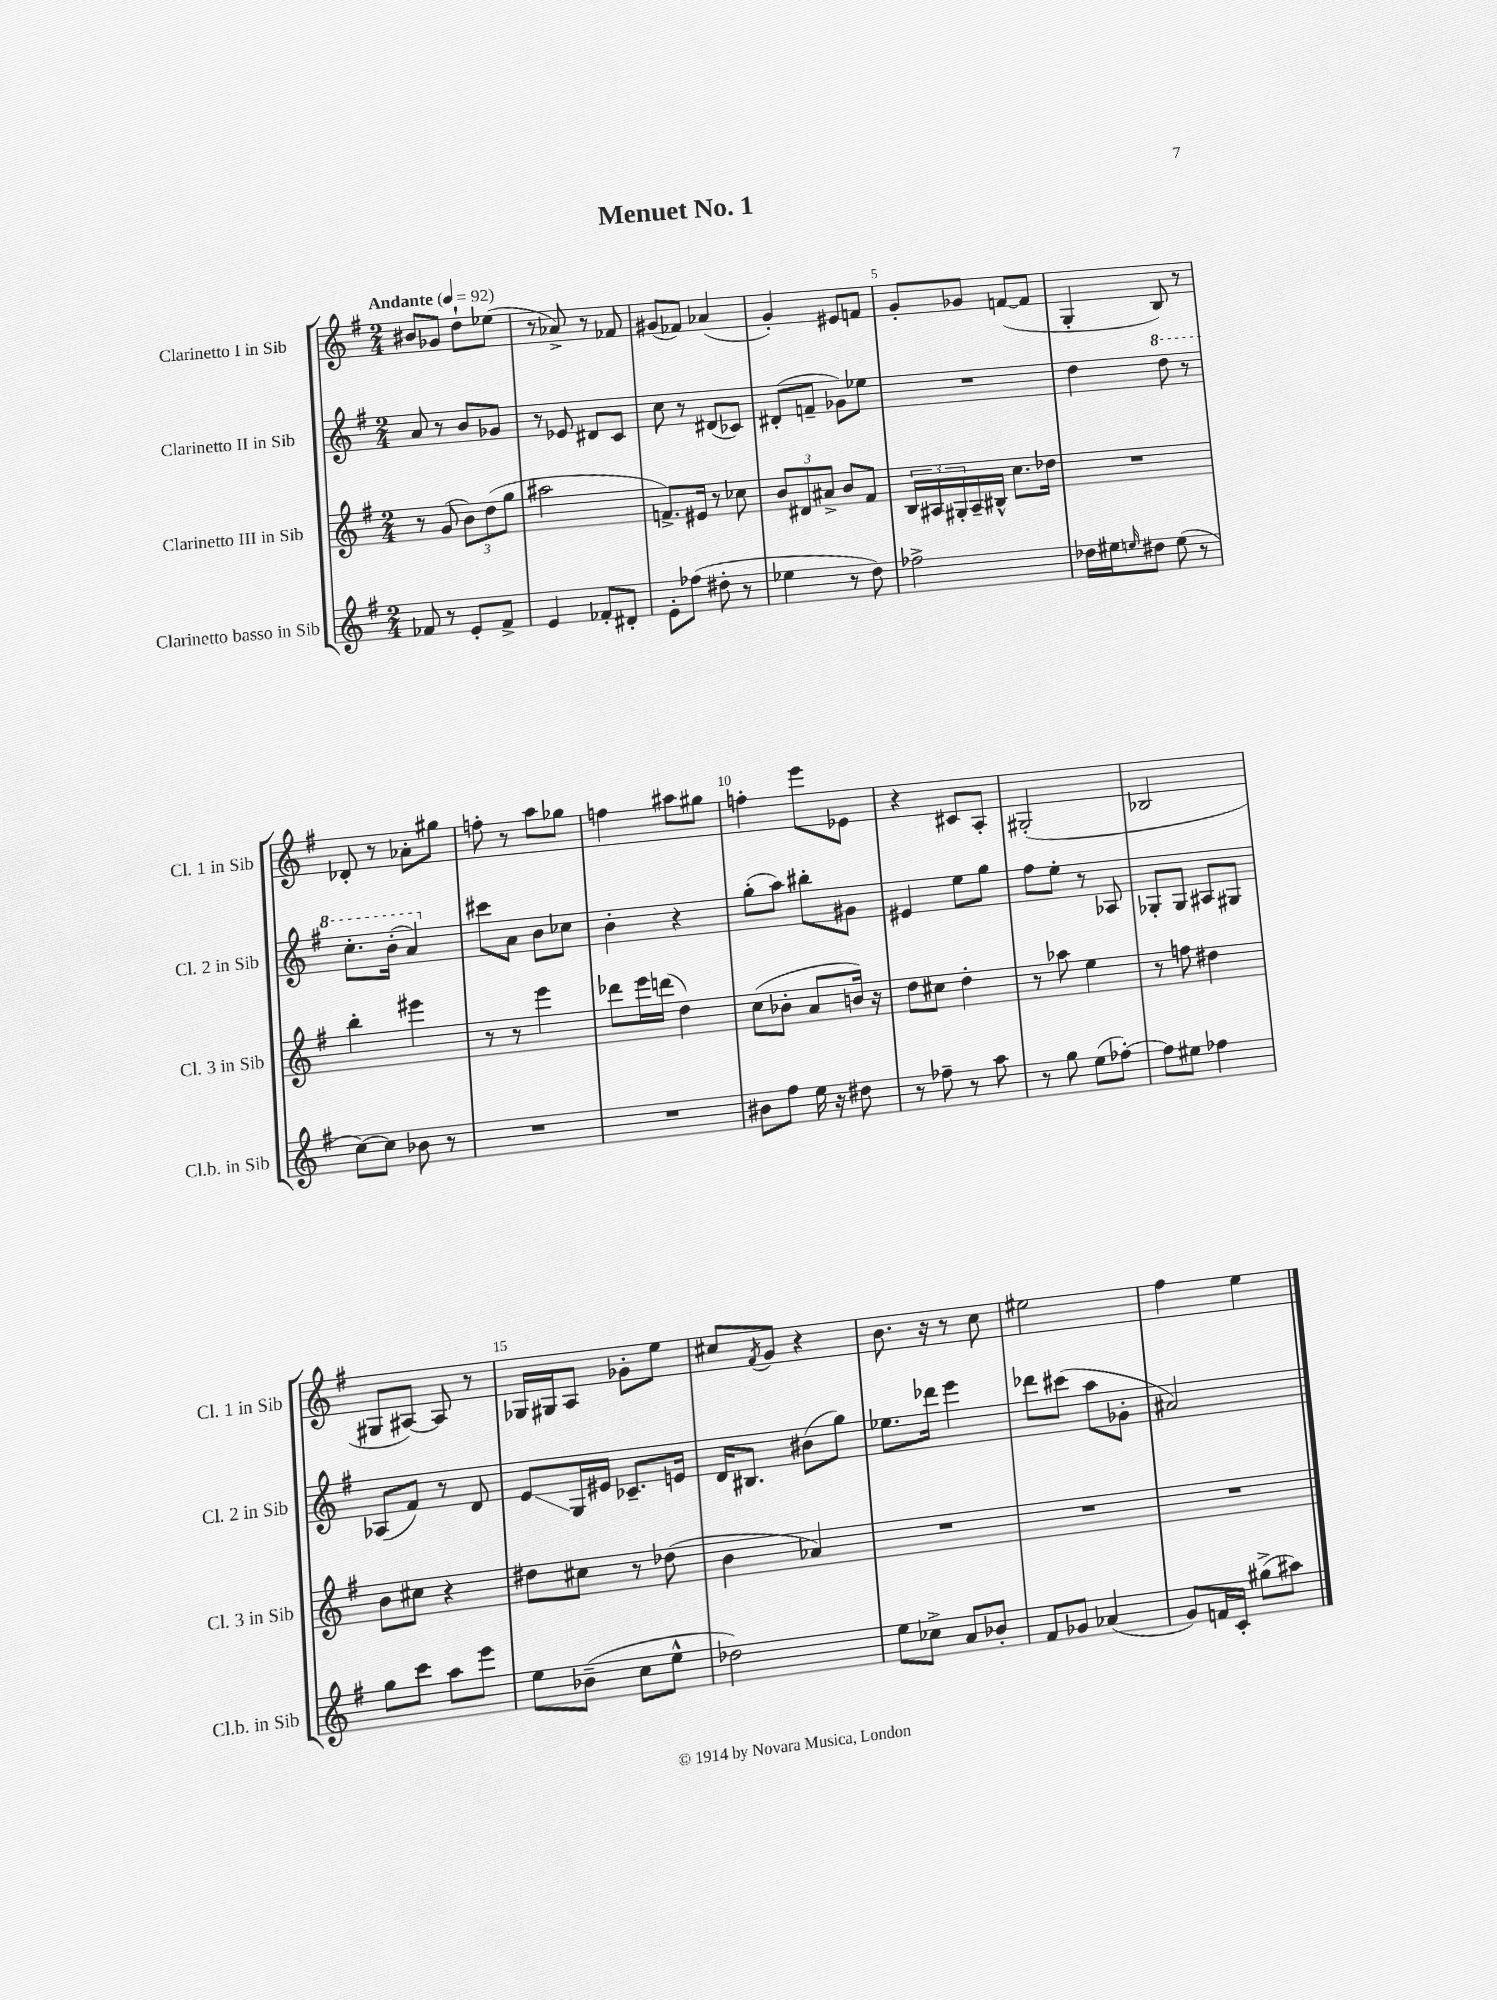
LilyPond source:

\header { title = "Menuet No. 1" }
<<
\new StaffGroup <<
\new Staff = "s0" \with { instrumentName = "Clarinetto I in Sib" shortInstrumentName = "Cl. 1 in Sib" } {
    \clef treble \key g \major \numericTimeSignature \time 2/4 \tempo "Andante" 4 = 92
    bis'8 ges'8 d''8-! ees''8( |
    r8 aes'8->) r8 fes'8 |
    gis'8( fes'8) aes'4( |
    g'4-.) eis'8 f'8 |
    g'8-. ges'8 f'8~( f'8 |
    g4-. b8) r8 |
    des'8-. r8 aes'8-. gis''8 |
    f''8-. r8 a''8 ges''8 |
    f''4 ais''8 gis''8 |
    f''4-. e'''8 ees'8 |
    r4 cis'8 a8-. |
    gis2-.( |
    bes2 |
    gis8 ais8~) ais8 r8 |
    ges16 gis16 a8 ges'8-. e''8 |
    cis''8 \acciaccatura { fis'8 } g'8 r4 |
    b'8. r16 r8 c''8 |
    eis''2 |
    fis''4 e''4 \bar "|." |
}
\new Staff = "s1" \with { instrumentName = "Clarinetto II in Sib" shortInstrumentName = "Cl. 2 in Sib" } {
    \clef treble \key g \major \numericTimeSignature \time 2/4
    a'8 r8 b'8 ges'8 |
    r8 ees'8 dis'8 c'8 |
    c''8 r8 dis'8( ces'8) |
    dis'8-.( f'8-- ges'8) ees''8 |
    R2 |
    d''4 \ottava #1 d'''8 r8 |
    c'''8.-. b''16-.( a''4) \ottava #0 |
    cis'''8 a'8 b'8 ces''8 |
    b'4-. r4 |
    g''8-.( a''8) bis''8-. gis'8 |
    eis'4 e''8 g''8 |
    fis''8 e''8-. r8 aes8 |
    ges8-. ges8 ais8 gis8 |
    aes8( fis'8) r8 d'8 |
    e'8\glissando g16 eis'16 ces'8.-- e'16 |
    d'16 bis8. bis'8( g''8) |
    ees''8. des'''16 e'''4 |
    des'''8 cis'''8( a''8 ges'8-. |
    ais'2) \bar "|." |
}
\new Staff = "s2" \with { instrumentName = "Clarinetto III in Sib" shortInstrumentName = "Cl. 3 in Sib" } {
    \clef treble \key g \major \numericTimeSignature \time 2/4
    r8 g'8( \tuplet 3/2 { b'8) d''8( g''8 } |
    ais''2 |
    f'8.->) eis'16 r8 ces''8 |
    \tuplet 3/2 { b'8 dis'8 ais'8-> } b'8 fis'8 |
    \tuplet 3/2 { b16 ais16 gis16-. } ais16-- bis16-^ c''8. des''16 |
    R2 |
    b''4-. eis'''4 |
    r8 r8 e'''4 |
    des'''8 e'''16 d'''16( d''4) |
    c''8( bes'8-. a'8 b'16) r16 |
    d''8 cis''8 d''4-. |
    r8 aes''8 e''4 |
    r8 f''8 dis''4 |
    b'8 cis''8 r4 |
    dis''8 cis''8 r8 des''8( |
    b'4 aes'4) |
    R2 |
    R2 |
    R2 \bar "|." |
}
\new Staff = "s3" \with { instrumentName = "Clarinetto basso in Sib" shortInstrumentName = "Cl.b. in Sib" } {
    \clef treble \key g \major \numericTimeSignature \time 2/4
    fes'8 r8 e'8-. fes'8-> |
    e'4 fes'8-. dis'8-. |
    e'8-. fes''8( dis''8-. r8 |
    ees''4 r8 d''8) |
    fes''2-> |
    des''16 eis''16 \grace { e''16 } dis''8 e''8( r8 |
    c''8~) c''8 bes'8 r8 |
    R2 |
    R2 |
    bis'8 fis''8 e''16 r16 dis''8 |
    r8 fes''8-- r8 a''8 |
    r8 g''8 e''8( fes''8~-.) |
    fes''8 eis''8 fes''4 |
    g''8 c'''8 a''8 e'''8 |
    e''8 bes'8--( c''8 e''8-^ |
    des''2) |
    e''8 ces''8-> a'8 bes'8-. |
    fis'8 ges'8 aes'4( |
    g'8) f'16 c'16-. gis''8->( ais''8) \bar "|." |
}
>>
>>
\layout { \context { \Score \override BarNumber.break-visibility = ##(#f #t #t) barNumberVisibility = #(every-nth-bar-number-visible 5) } }
